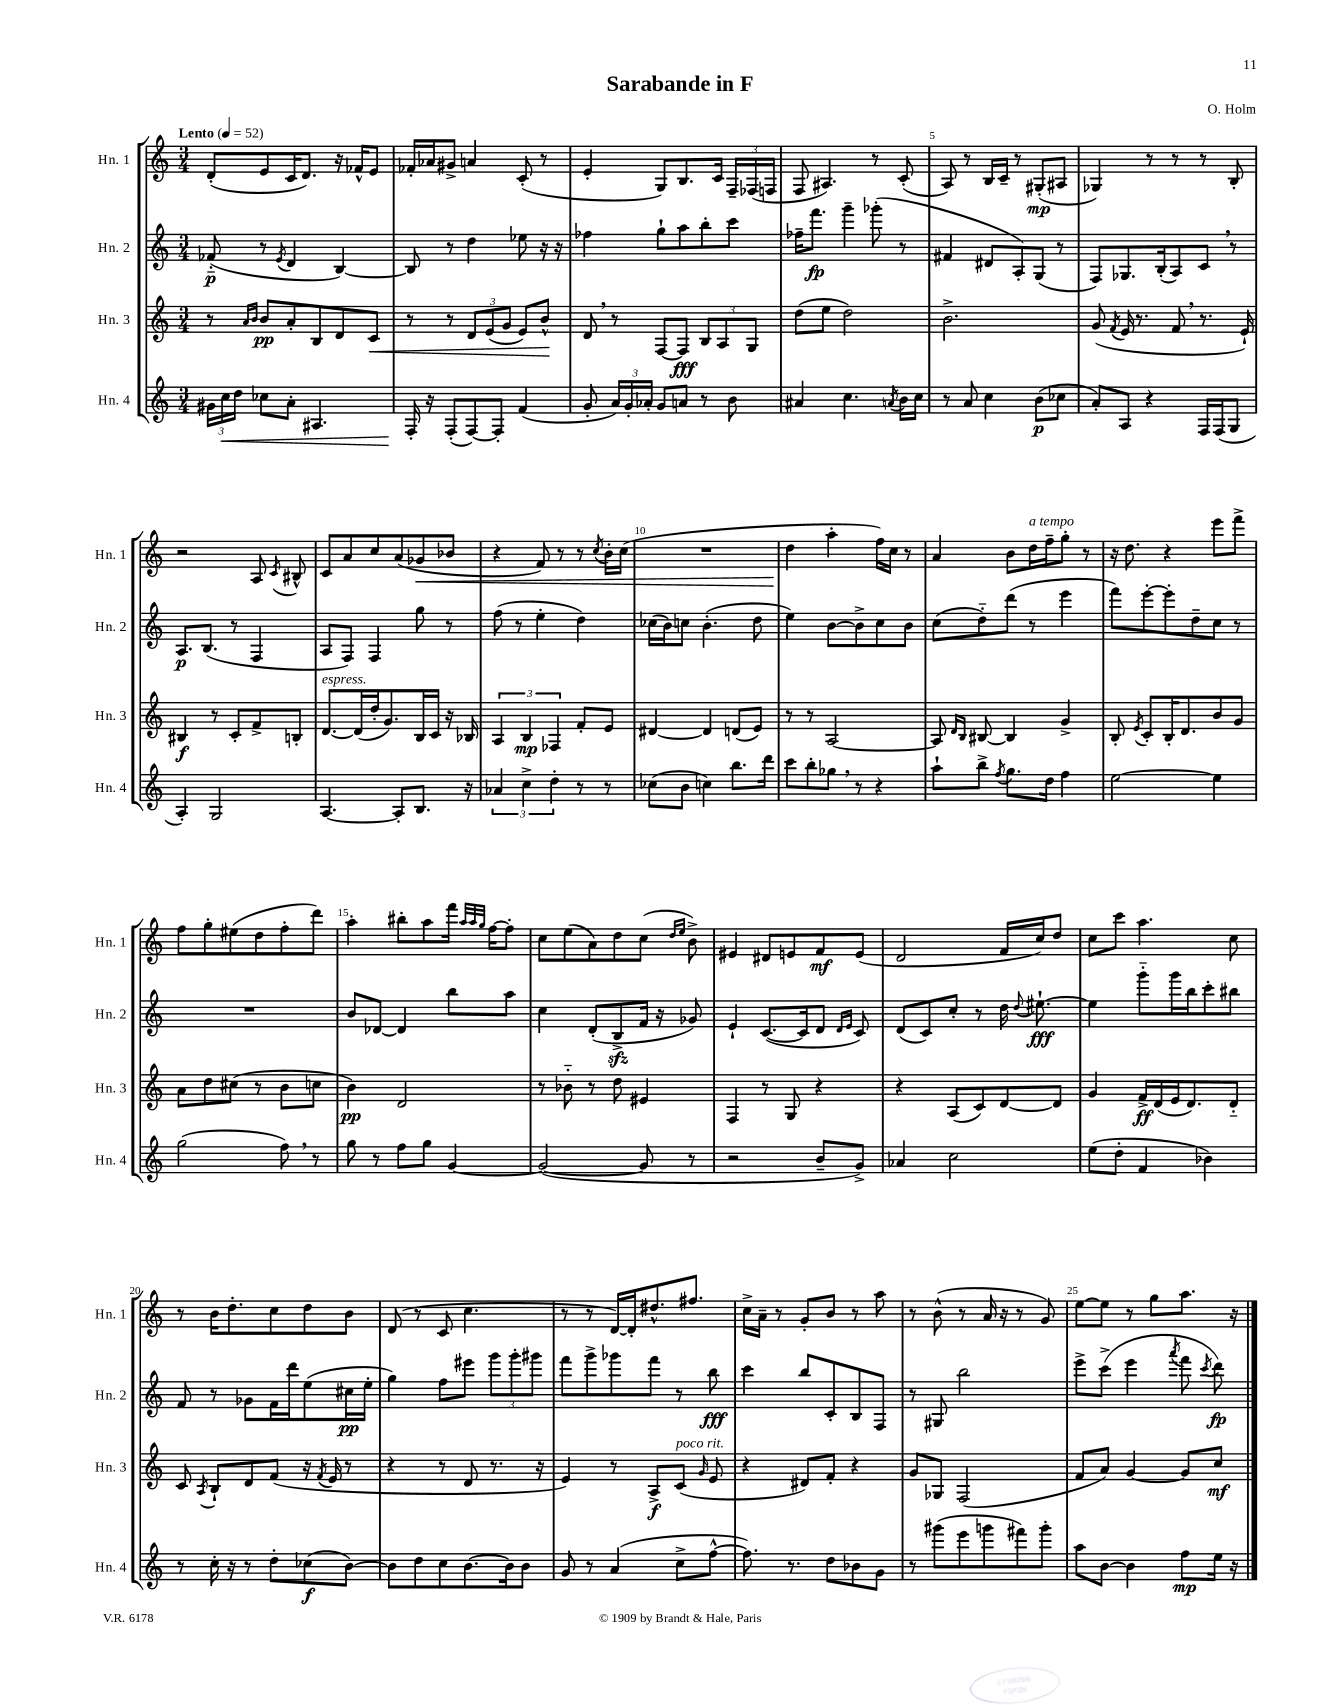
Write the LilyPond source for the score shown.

\header { title = "Sarabande in F" composer = "O. Holm" }
<<
\new StaffGroup <<
\new Staff = "s0" \with { instrumentName = "Hn. 1" shortInstrumentName = "Hn. 1" } {
    \clef treble \key c \major \numericTimeSignature \time 3/4 \tempo "Lento" 4 = 52
    \autoBeamOff d'8[-.( e'8 c'16 d'8.]) r16 fes'16[-^ e'8] |
    fes'16[-. aes'16 gis'8]-> a'4 c'8-.( r8 |
    e'4-. g8[) b8. c'16] \tuplet 3/2 { f16[-- fes16( f16] } |
    f8 ais4.) r8 c'8-.( |
    a8) r8 b16[ c'16]-- r8 gis8[-.\mp( ais8] |
    ges4) r8 r8 r8 b8-. |
    r2 a8 \acciaccatura { c'8 } bis8-^ |
    c'8[ a'8 c''8 a'8( ges'8\< bes'8] |
    r4 f'8) r8 r8 \acciaccatura { c''8 } b'16[-. c''16]( |
    R2. |
    d''4\! a''4-. f''16[) c''16] r8 |
    a'4 b'8[ d''16^\markup { \italic "a tempo" } f''16-- g''8]-. r8 |
    r16 d''8. r4 e'''8[ f'''8]-> |
    f''8[ g''8-. eis''8( d''8 f''8-. d'''8]) |
    a''4-. bis''8[-. a''8 f'''16] \grace { a''32[ a''32 g''32] } f''16[~ f''8]-. |
    c''8[ e''8( a'8) d''8 c''8]( \grace { d''16[ e''16] } b'8->) |
    eis'4 dis'8[ e'8 f'8\mf e'8]( |
    d'2 f'16[ c''16) d''8] |
    c''8[ c'''8] a''4. c''8 |
    r8 b'16[ d''8.-. c''8 d''8 b'8] |
    d'8( r8 c'8 c''4. |
    r8 r8 d'16[~) d'16-. dis''8.-^ fis''8.] |
    c''16[-> a'16]-- r8 g'8[-. b'8] r8 a''8 |
    r8 b'8-^( r8 a'16 r16 r8 g'8) |
    e''8[~ e''8] r8 g''8[ a''8.] r16 \bar "|." |
}
\new Staff = "s1" \with { instrumentName = "Hn. 2" shortInstrumentName = "Hn. 2" } {
    \clef treble \key c \major \numericTimeSignature \time 3/4
    \autoBeamOff fes'8-_\p( r8 \acciaccatura { e'8 } d'4 b4~) |
    b8 r8 d''4 ees''8 r16 r16 |
    fes''4 g''8[-! a''8 b''8-. c'''8] |
    fes''16[-- f'''8.]\fp g'''4-- ges'''8-.( r8 |
    fis'4 dis'8[ a8-.) g8]( r8 |
    f8[) ges8. b16-.( a8) c'8] \breathe r8 |
    a8.[\p b8.]( r8 f4 |
    a8[ f8]) f4 g''8 r8 |
    f''8( r8 e''4-. d''4) |
    ces''16[( b'16) c''8] b'4.-.( d''8 |
    e''4) b'8[~ b'8-> c''8 b'8] |
    c''8[( d''8-_) d'''8]( r8 e'''4 |
    f'''8[) e'''8~-. e'''8-. d''8-- c''8] r8 |
    R2. |
    b'8[ des'8]~ des'4 b''8[ a''8] |
    c''4 d'8[-.( b8->\sfz f'16] r16 ges'8) |
    e'4-! c'8.[~( c'16 d'8] \grace { d'16[ e'16] } c'8) |
    d'8[( c'8) c''8]-. r8 d''16 \appoggiatura { d''8 } eis''8.~-!\fff |
    eis''4 g'''8[-_ g'''16 b''16 c'''8-. bis''8] |
    f'8 r8 ges'8[ f'16 d'''16 e''8( cis''16\pp e''16]-. |
    g''4) f''8[ eis'''8] \tuplet 3/2 { g'''8[ g'''8-. gis'''8] } |
    f'''8[ g'''8-> ges'''8 f'''8] r8 b''8\fff |
    c'''4 b''8[ c'8-. b8 f8] |
    r8 gis8 b''2 |
    e'''8[-> c'''8]->( e'''4 \acciaccatura { a'''8 } f'''8 \acciaccatura { c'''8 } d'''8\fp) \bar "|." |
}
\new Staff = "s2" \with { instrumentName = "Hn. 3" shortInstrumentName = "Hn. 3" } {
    \clef treble \key c \major \numericTimeSignature \time 3/4
    \autoBeamOff r8 \grace { a'16[ b'16] } b'8[\pp a'8-. b8 d'8 c'8]\< |
    r8 r8 \tuplet 3/2 { d'8[ e'8( g'8] } e'8[) b'8]-^\! |
    d'8 \breathe r8 f8[~ f8]\fff \tuplet 3/2 { b8[ a8 g8] } |
    d''8[( e''8] d''2) |
    b'2.-> |
    g'8( \acciaccatura { f'8 } e'16 r8. f'8 \breathe r8. e'16-!) |
    bis4\f r8 c'8[-. f'8-> b8]-. |
    d'8.[~^\markup { \italic "espress." } d'16( d''16-. g'8.) b16 c'16] r16 bes16 |
    \tuplet 3/2 { a4 b4\mp fes4 } f'8[-. e'8] |
    dis'4~ dis'4 d'8[( e'8]) |
    r8 r8 a2~ |
    a8 \grace { d'16[ b16] } bis8~ bis4 g'4-> |
    b8-. \acciaccatura { e'8 } c'8[-. b16-. d'8. b'8 g'8] |
    a'8[ d''8 cis''8]( r8 b'8[ c''8] |
    b'4\pp) d'2 |
    r8 bes'8-_ r8 d''8 eis'4 |
    f4 r8 g8 r4 |
    r4 a8[( c'8) d'8~ d'8] |
    g'4 f'16[->\ff d'16( e'16 d'8.) d'8]-_ |
    c'8 \acciaccatura { a8 } b8[-! d'8 f'8]( r16 \acciaccatura { f'8 } e'16 r8 |
    r4 r8 d'8 r8. r16 |
    e'4) r8 a8[->\f c'8]^\markup { \italic "poco rit." }( \grace { g'16 } e'8 |
    r4 dis'8[) f'8]-. r4 |
    g'8[ ges8] f2( |
    f'8[ a'8]) g'4~ g'8[ c''8]\mf \bar "|." |
}
\new Staff = "s3" \with { instrumentName = "Hn. 4" shortInstrumentName = "Hn. 4" } {
    \clef treble \key c \major \numericTimeSignature \time 3/4
    \autoBeamOff \tuplet 3/2 { gis'16[ c''16\< d''16] } ces''8[ a'8]-. ais4. |
    f16-.\! r16 f8[-.( f8~) f8]-. f'4( |
    g'8-. \tuplet 3/2 { a'16[) g'16-. aes'16]-. } g'8[ a'8] r8 b'8 |
    ais'4 c''4. \acciaccatura { a'8 } b'16[ c''16] |
    r8 a'8 c''4 b'8[\p( ces''8] |
    a'8[-.) a8] r4 f16[ f16( g8] |
    a4-.) g2 |
    a4.~ a8[-. b8.] r16 |
    \tuplet 3/2 { aes'4 c''4-> d''4-. } r8 r8 |
    ces''8[( b'8] c''4) b''8.[ d'''16] |
    c'''8[ b''8-. ges''8] \breathe r8 r4 |
    a''8[-! b''8]-> \acciaccatura { f''8 } g''8.[ d''16] f''4 |
    e''2~ e''4 |
    g''2( f''8) \breathe r8 |
    g''8 r8 f''8[ g''8] g'4~ |
    g'2~( g'8 r8 |
    r2 b'8[-- g'8]->) |
    aes'4 c''2 |
    e''8[( d''8]-. f'4 bes'4) |
    r8 c''16-. r16 r8 d''8[-. ces''8\f( b'8]~) |
    b'8[ d''8 c''8 b'8.~ b'16 b'8] |
    g'8 r8 a'4( c''8[-> f''8]~-^ |
    f''8.) r8. d''8[ bes'8 g'8] |
    r8 gis'''8[( e'''8 g'''8 fis'''8) g'''8]-. |
    a''8[ b'8]~ b'4 f''8[\mp e''16] r16 \bar "|." |
}
>>
>>
\layout { \context { \Score \override BarNumber.break-visibility = ##(#f #t #t) barNumberVisibility = #(every-nth-bar-number-visible 5) } }
